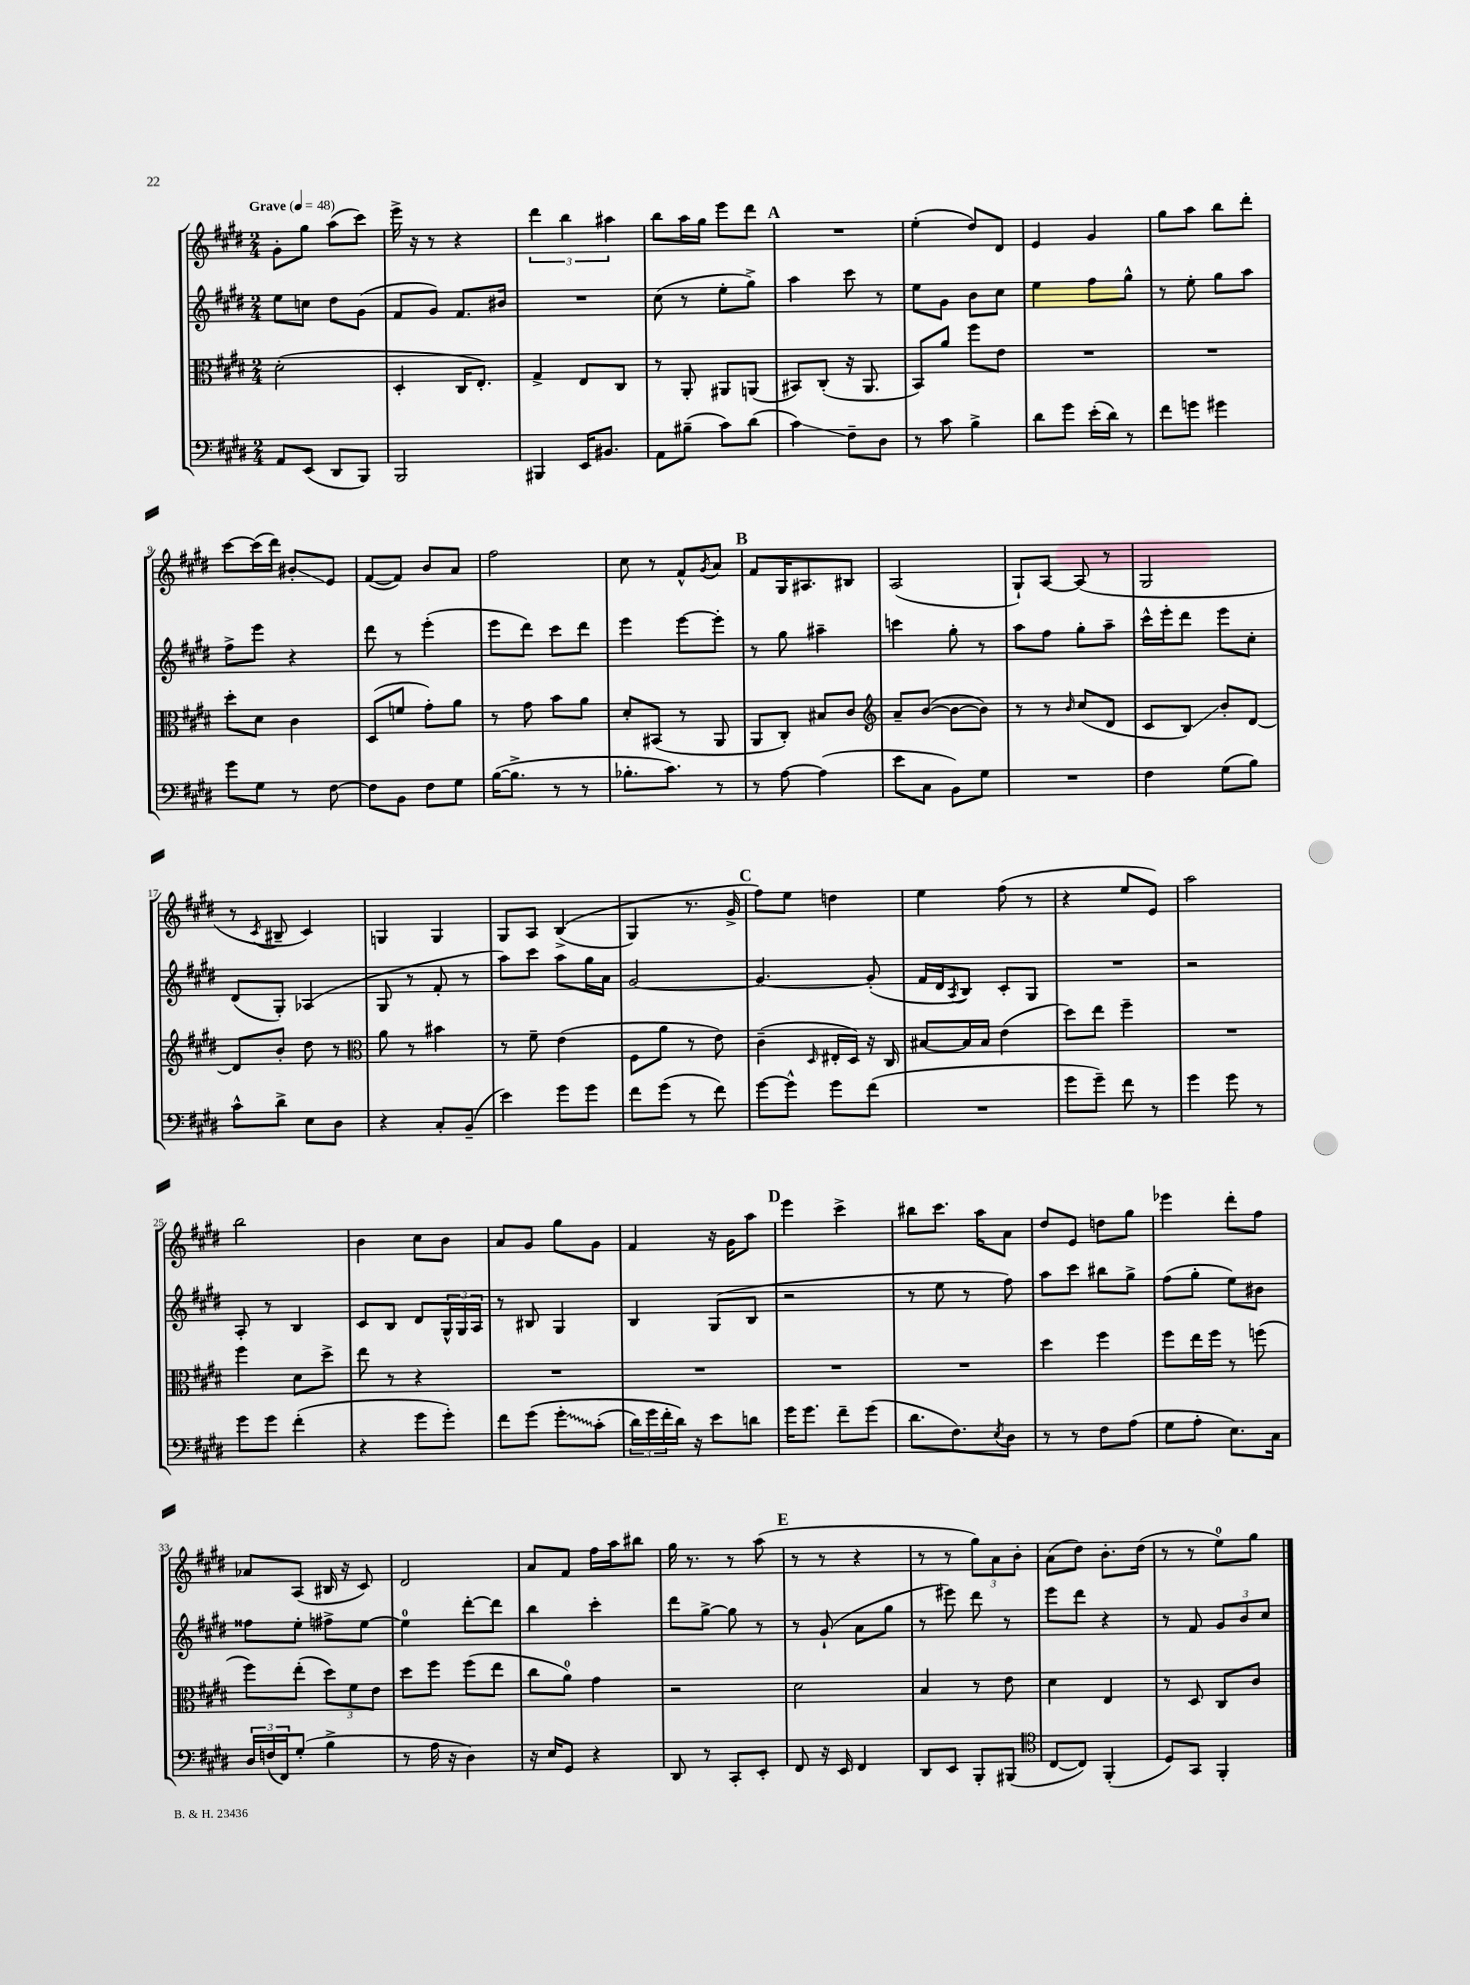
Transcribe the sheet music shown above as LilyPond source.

<<
\new StaffGroup <<
\new Staff = "s0" {
    \clef treble \key e \major \numericTimeSignature \time 2/4 \tempo "Grave" 4 = 48
    gis'8-. gis''8 a''8( cis'''8) |
    e'''16-> r16 r8 r4 |
    \tuplet 3/2 { dis'''4 b''4 ais''4 } |
    b''8 a''16 gis''16 e'''8 dis'''8 |
    \mark \markup { \bold "A" } R2 |
    e''4-.( dis''8) dis'8 |
    e'4 gis'4 |
    gis''8 a''8 b''8 dis'''8-. |
    cis'''8~ cis'''16( dis'''16) bis'8-.\glissando e'8 |
    fis'8~( fis'8) b'8 a'8 |
    fis''2 |
    cis''8 r8 fis'8-^ \acciaccatura { gis'8 } a'8 |
    \mark \markup { \bold "B" } fis'8 gis16 ais8. bis8 |
    a2( |
    gis8-!) a8~ a8( r8 |
    gis2 |
    r8 \acciaccatura { cis'8 } bis8-- cis'4) |
    g4 g4 |
    gis8 a8 b4->(\( |
    gis4) r8. gis'16-> |
    \mark \markup { \bold "C" } fis''8\) e''8 d''4 |
    e''4 fis''8( r8 |
    r4 e''8 e'8) |
    a''2 |
    b''2 |
    b'4 cis''8 b'8 |
    a'8 gis'8 gis''8 gis'8 |
    fis'4 r16 gis'16 a''8 |
    \mark \markup { \bold "D" } e'''4 cis'''4-> |
    bis''8 cis'''8. a''16 a'8 |
    dis''8 e'8 d''8 gis''8 |
    ees'''4 dis'''8-. fis''8 |
    aes'8 a8( bis16 r16 cis'8) |
    dis'2 |
    a'8 fis'8 fis''16 a''16 bis''8 |
    gis''16 r8. r8 a''8( |
    \mark \markup { \bold "E" } r8 r8 r4 |
    r8 r8 \tuplet 3/2 { gis''8) a'8 b'8-. } |
    a'8( dis''8) b'8.-. dis''16( |
    r8 r8 e''8-0) gis''8 \bar "|." |
}
\new Staff = "s1" {
    \clef treble \key e \major \numericTimeSignature \time 2/4
    e''8 c''8 dis''8 gis'8( |
    fis'8 gis'8) fis'8. bis'16 |
    R2 |
    cis''8( r8 e''8-. gis''8->) |
    \mark \markup { \bold "A" } a''4 cis'''8 r8 |
    e''8 gis'8 b'8 cis''8 |
    e''4 fis''8 gis''8-^ |
    r8 e''8-. gis''8 a''8 |
    fis''8-> e'''8 r4 |
    dis'''8 r8 e'''4-.( |
    e'''8 dis'''8) cis'''8 dis'''8 |
    e'''4 e'''8~ e'''8-. |
    \mark \markup { \bold "B" } r8 gis''8 ais''4-- |
    c'''4 gis''8-. r8 |
    a''8 fis''8 gis''8-. a''8-- |
    cis'''16-^ e'''16-. dis'''8 e'''8 cis''8-. |
    dis'8( gis8-.) aes4( |
    gis8 r8 fis'8-. r8 |
    a''8) cis'''8 a''8 gis''16 a'16 |
    gis'2~ |
    \mark \markup { \bold "C" } gis'4.~ gis'8-.( |
    fis'16 dis'16 \acciaccatura { a8 } b8) cis'8-. gis8 |
    R2 |
    r2 |
    a8-. r8 b4 |
    cis'8 b8 dis'8 \tuplet 3/2 { gis16-^ gis16 a16 } |
    r8 bis8 gis4 |
    b4 gis8( b8 |
    \mark \markup { \bold "D" } r2 |
    r8 e''8 r8 fis''8) |
    a''8 cis'''8 bis''8 gis''8-> |
    fis''8( gis''8-. e''8) bis'8 |
    fisis''8 e''8-. fis''8-> e''8~ |
    e''4-0 dis'''8~-. dis'''8 |
    b''4 cis'''4-. |
    dis'''8 gis''8~-> gis''8 r8 |
    \mark \markup { \bold "E" } r8 gis'8-!( a'8 gis''8 |
    r8 eis'''8) dis'''8 r8 |
    e'''8 dis'''8 r4 |
    r8 fis'8 \tuplet 3/2 { gis'8 b'8 cis''8 } \bar "|." |
}
\new Staff = "s2" {
    \clef alto \key e \major \numericTimeSignature \time 2/4
    dis'2-.( |
    dis4-. cis16 e8.-.) |
    gis4-> e8 cis8 |
    r8 a,8-. ais,8 a,8( |
    \mark \markup { \bold "A" } bis,8) cis8-.( r16 a,8. |
    b,8) a'8 fis''8 e'8 |
    R2 |
    R2 |
    dis''8-. dis'8 cis'4 |
    dis8( f'8 gis'8-.) a'8 |
    r8 gis'8 b'8 a'8 |
    dis'8-. bis,8( r8 a,8 |
    \mark \markup { \bold "B" } a,8 cis8-.) bis8 cis'8 |
    \clef treble a'8-- b'8~( b'8~ b'8) |
    r8 r8 \grace { b'16 } cis''8( dis'8 |
    cis'8 b8\glissando) b'8-. dis'8~ |
    dis'8 b'8-. dis''8 r8 |
    \clef alto a'8 r8 bis'4 |
    r8 fis'8-- e'4( |
    fis8 a'8 r8 e'8) |
    \mark \markup { \bold "C" } cis'4--( \grace { dis16 } eis16-. dis16) r16 cis16 |
    bis8~ bis16 bis16 e'4( |
    dis''8) e''8 fis''4-- |
    R2 |
    fis''4 dis'8 dis''8-> |
    e''8 r8 r4 |
    R2 |
    R2 |
    \mark \markup { \bold "D" } R2 |
    R2 |
    dis''4 fis''4 |
    fis''8 e''16 fis''16 r8 f''8( |
    fis''8) e''8-.( \tuplet 3/2 { dis''8) fis'8 e'8 } |
    dis''8 fis''8 fis''8( e''8 |
    cis''8 a'8-0) gis'4 |
    r2 |
    \mark \markup { \bold "E" } dis'2 |
    b4 r8 e'8 |
    dis'4 e4 |
    r8 dis8 cis8 cis'8 \bar "|." |
}
\new Staff = "s3" {
    \clef bass \key e \major \numericTimeSignature \time 2/4
    a,8 e,8( dis,8 b,,8) |
    b,,2 |
    bis,,4 e,16 bis,8. |
    a,8 bis8--( cis'8) dis'8( |
    \mark \markup { \bold "A" } cis'4\glissando) fis8-- dis8 |
    r8 cis'8 b4-> |
    dis'8 gis'8 e'16-.( dis'16) r8 |
    fis'8 g'8 gis'4 |
    gis'8 gis8 r8 fis8~ |
    fis8 b,8 fis8 gis8 |
    b16~( b8.-> r8 r8 |
    bes8.-. cis'8.) r8 |
    \mark \markup { \bold "B" } r8 a8~ a4( |
    e'8 cis8 b,8) gis8 |
    R2 |
    fis4 gis8( b8) |
    cis'8-^ dis'8-> e8 dis8 |
    r4 cis8-. b,8--( |
    e'4) gis'8 gis'8 |
    fis'8 gis'8( r8 fis'8) |
    \mark \markup { \bold "C" } gis'8~ gis'8-^ gis'8 fis'8( |
    R2 |
    gis'8 gis'8--) fis'8 r8 |
    gis'4 gis'8 r8 |
    gis'8 gis'8 fis'4-.( |
    r4 gis'8 gis'8-.) |
    fis'8 gis'8\( \once \override Glissando.style = #'zigzag gis'8-.\glissando cis'8-.( |
    \tuplet 3/2 { dis'16) gis'16 fis'16-. } dis'16\) r16 e'8 d'8 |
    \mark \markup { \bold "D" } gis'16 gis'8. fis'8-- gis'8( |
    dis'8. fis8.) \acciaccatura { e8 } dis8 |
    r8 r8 fis8 a8( |
    gis8 a8-. e8.) cis16 |
    \tuplet 3/2 { dis16 f16( fis,16) } gis8-.( b4-> |
    r8 a16 r16 dis4) |
    r16 e16 gis,8 r4 |
    dis,8 r8 cis,8-. e,8-. |
    \mark \markup { \bold "E" } fis,8 r16 e,16 fis,4 |
    dis,8 e,8 b,,8-. bis,,8( |
    \clef tenor cis8~ cis8) fis,4-.( |
    dis8) gis,8 fis,4-. \bar "|." |
}
>>
>>
